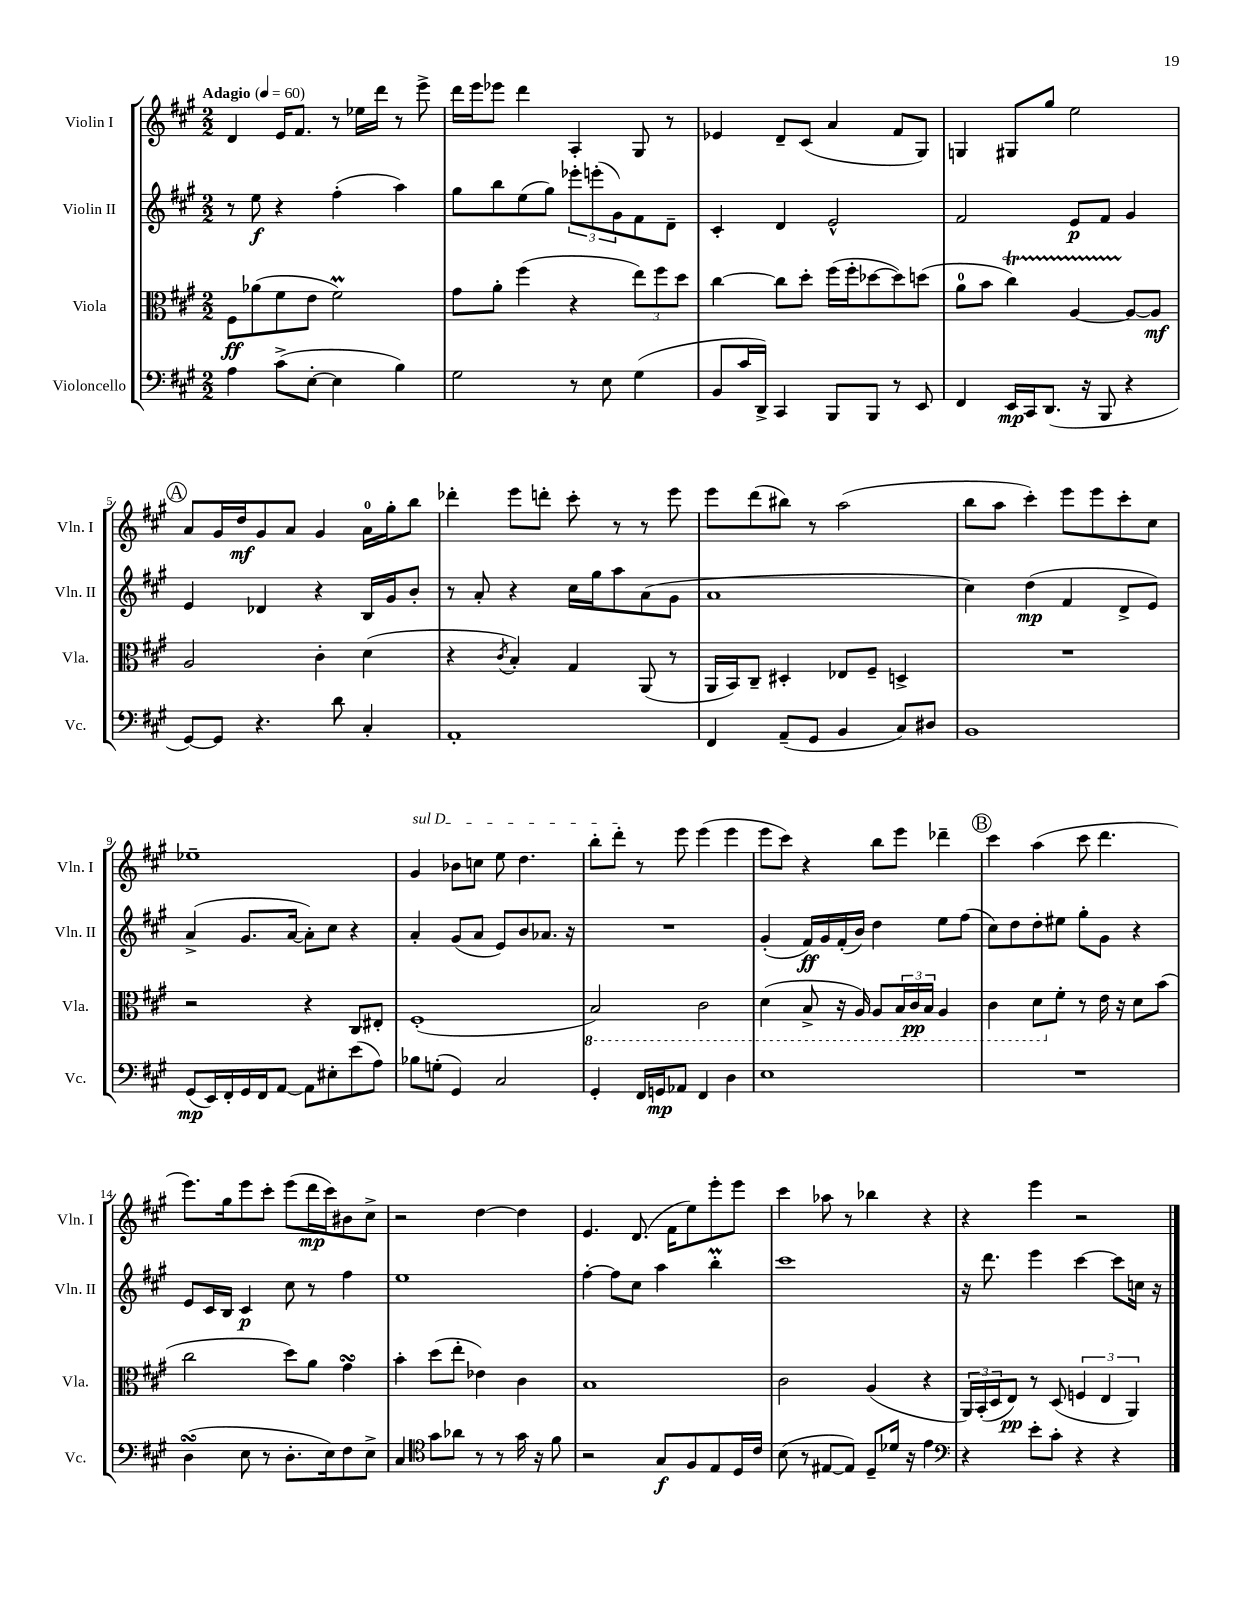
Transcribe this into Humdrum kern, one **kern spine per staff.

**kern	**kern	**kern	**kern
*staff4	*staff3	*staff2	*staff1
*clefF4	*clefC3	*clefG2	*clefG2
*k[f#c#g#]	*k[f#c#g#]	*k[f#c#g#]	*k[f#c#g#]
*M2/2	*M2/2	*M2/2	*M2/2
*MM60	*MM60	*MM60	*MM60
4A\	8F#\L	8r	4d/
.	(8a-\	8ee\	.
(8c#^\L	8f#\	4r	16e/LK
.	.	.	8.f#/J
[8E'\J	8e\J	.	.
4E\]	2f#\)	(4ff#'\	8r
.	.	.	16ee-\LL
.	.	.	16ddd\JJ
4B\)	.	4aa\)	8r
.	.	.	8eee^\
=	=	=	=
2G#\	8g#\L	8gg#\L	16ddd\LL
.	.	.	16eee\J
.	8a'\J	8bb\	8eee-\J
.	(4ff#\	(8ee\	4ddd\
.	.	8gg#\J)	.
8r	4r	12eee-'\L	4A'/
.	.	(12eee'\	.
8E\	.	.	.
.	.	12g#\)	.
(4G#\	12ee\L)	8f#\	8G#/
.	12ff#\	.	.
.	.	8d~\J	8r
.	12dd\J	.	.
=	=	=	=
8BB/L	[4cc#\	4c#'/	4e-/
16c#/L	.	.	.
16DD^/JJ)	.	.	.
4CC#/	8cc#\]L	4d/	8d~/L
.	8dd'\J	.	(8c#/J
8BBB/L	(16ff#\LL	2e^^/	4a/
.	16ff#'\J	.	.
8BBB/J	[8dd-\	.	.
8r	8dd-\])	.	8f#/L
8EE/	(8dd\J	.	8G#/J)
=	=	=	=
4FF#/	8a\L	2f#/	4G/
.	8b\J	.	.
16EE/LL	4cc#\)	.	8G#/L
16CC#/J	.	.	.
(8.DD/J	.	.	8gg#/J
.	[4A/	8e/L	2ee\
16r	.	.	.
8BBB/	.	8f#/J	.
4r	8A/_L	4g#/	.
.	8A/]J	.	.
=	=	=	=
[8GG#/L)	2A/	4e/	8a/L
8GG#/]J	.	.	16g#/L
.	.	.	16dd/J
4.r	.	4d-/	8g#/
.	.	.	8a/J
.	4c#'\	4r	4g#/
8d\	.	.	.
4C#'/	(4d\	16B/LL	16a\LL
.	.	16g#/J	16gg#'\J
.	.	8b'/J	8bb\J
=	=	=	=
1AA'	4r	8r	4ddd-'\
.	.	8a'/	.
.	8qc#/	.	.
.	4B'/)	4r	8eee\L
.	.	.	8ddd'\J
.	4G#/	16cc#\LL	8ccc#'\
.	.	16gg#\J	.
.	.	8aa\	8r
.	(8AA/	(8a\	8r
.	8r	8g#\J	8eee\
=	=	=	=
4FF#/	16AA/LL	1a	8eee\L
.	16BB/J)	.	.
.	8C#~/J	.	(8ddd\
(8AA~/L	4D#'/	.	8bb#\J)
8GG#/J	.	.	8r
4BB/	8E-/L	.	(2aa\
.	8F#~/J	.	.
8C#/L)	4D^/	.	.
8D#/J	.	.	.
=	=	=	=
1BB	1r	4cc#\)	8bb\L
.	.	.	8aa\J
.	.	(4dd\	4ccc#'\)
.	.	4f#/	8eee\L
.	.	.	8eee\
.	.	8d^/L	8ccc#'\
.	.	8e/J)	8cc#\J
=	=	=	=
(8GG#/L	2r	(4a^/	1ee-~
16EE/L)	.	.	.
16FF#'/	.	.	.
16GG#/	.	8.g#/L	.
16FF#/J	.	.	.
[8AA/J	.	.	.
.	.	[16a/Jk	.
8AA\]L	4r	8a'\]L)	.
8E#'\	.	8cc#\J	.
(8e\	8C#/L	4r	.
8A\J)	8E#'/J	.	.
=	=	=	=
8B-\L	(1F#'	4a'/	4g#/
(8G'\J	.	.	.
4GG#/)	.	(8g#/L	8b-\L
.	.	8a/J	8cc\J
2C#/	.	8e/L)	8ee\
.	.	8b/	4.dd\
.	.	8.a-/J	.
.	.	16r	.
=	=	=	=
4GG#'/	2BB/)	1r	8bb'\L
.	.	.	8ddd'\J
16FF#/LL	.	.	8r
16GG/J	.	.	.
8AA-/J	.	.	8eee\
4FF#/	2C#\	.	(4eee\
4D\	.	.	4eee\
=	=	=	=
1E	(4D\	(4g#'/	8eee\L
.	.	.	8ccc#\J)
.	8BB^/	16f#/LL)	4r
.	.	16g#/	.
.	16r	(16f#'/	.
.	16AA/)	16b/JJ)	.
.	8AA/L	4dd\	8bb\L
.	24BB/L	.	8eee\J
.	24C#/	.	.
.	24BB/JJ	.	.
.	4AA/	8ee\L	4ddd-~\
.	.	(8ff#\J	.
=	=	=	=
1r	4C#\	8cc#\L)	4ccc#\
.	.	8dd\	.
.	8D\L	8dd'\	(4aa\
.	8f#'\J	8ee#\J	.
.	8r	8gg#'\L	8ccc#\
.	16e\	8g#\J	4.ddd\
.	16r	.	.
.	8d\L	4r	.
.	(8b\J	.	.
=	=	=	=
(4D\	2cc#\	8e/L	8.eee\L)
.	.	16c#/L	.
.	.	16B/JJ	16gg#\k
8E\	.	4c#/	8eee\
8r	.	.	8ccc#'\J
8.D'\L	8dd\L)	8cc#\	(8eee\L
.	8a\J	8r	16ddd\L
16E\k)	.	.	16ccc#\J)
8F#\	4g#\	4ff#\	8b#\
8E^\J	.	.	8cc#^\J
=	=	=	=
4C#/	4b'\	1ee	2r
*clefC4	*	*	*
8g#\L	(8dd\L	.	.
8a-\J	8ee'\J	.	.
8r	4e-\)	.	[4dd\
8r	.	.	.
16g#\	4c#\	.	4dd\]
16r	.	.	.
8f#\	.	.	.
=	=	=	=
2r	1B	[4ff#'\	4.e/
.	.	8ff#\]L	.
.	.	8cc#\J	(8.d/
8G#/L	.	4aa\	.
.	.	.	16f#\LK
8F#/	.	.	8ee\)
8E/	.	4bb'\	8eee'\
16D/L	.	.	8eee\J
16c#/JJ	.	.	.
=	=	=	=
(8B\	2c#\	1ccc#	4ccc#\
8r	.	.	.
[8E#/L	.	.	8aa-\
8E#/]J)	.	.	8r
8D~/L	(4A/	.	4bb-\
16d-/Jk	.	.	.
16r	.	.	.
4e\	4r	.	4r
=	=	=	=
*clefF4	*	*	*
4r	24AA/LL)	16r	4r
.	(24BB'/	.	.
.	.	8.ddd\	.
.	24D/J	.	.
.	8E/J)	.	.
8e'\L	8r	4eee\	4eee\
8c#'\J	(8D/	.	.
4r	6F/	[4ccc#\	2r
.	6E/	.	.
4r	.	8ccc#\]L	.
.	6AA/)	.	.
.	.	16cc\Jk	.
.	.	16r	.
==	==	==	==
*-	*-	*-	*-
